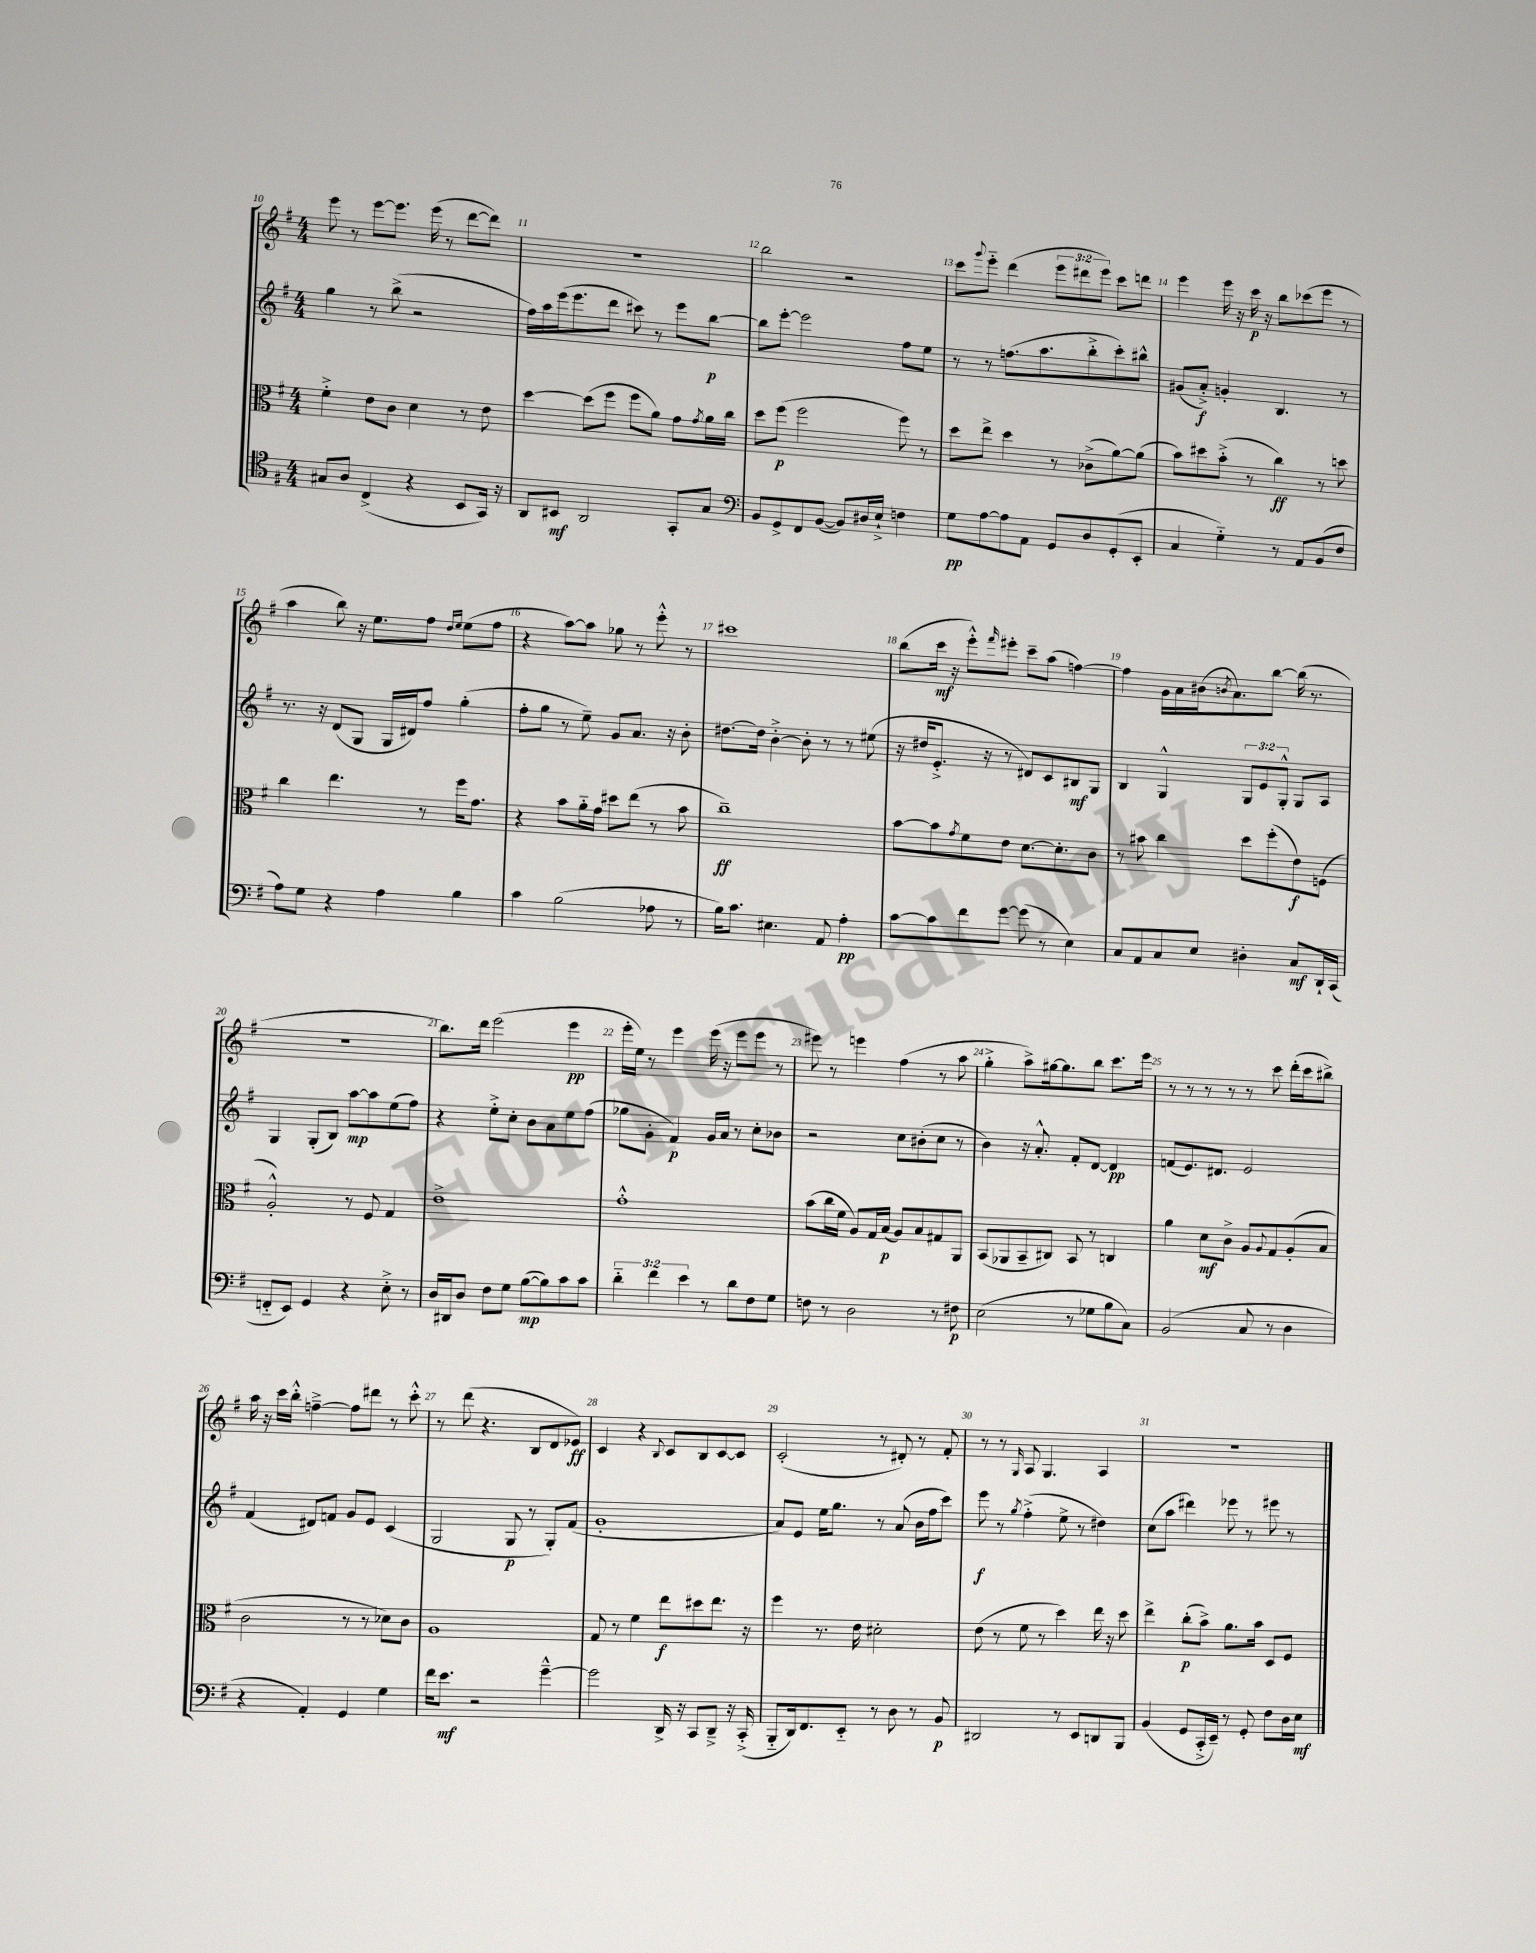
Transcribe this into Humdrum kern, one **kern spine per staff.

**kern	**dynam	**kern	**dynam	**kern	**dynam	**kern	**dynam
*part4	*part4	*part3	*part3	*part2	*part2	*part1	*part1
*staff4	*staff4	*staff3	*staff3	*staff2	*staff2	*staff1	*staff1
*clefC4	*	*clefC3	*	*clefG2	*	*clefG2	*
*k[f#]	*	*k[f#]	*	*k[f#]	*	*k[f#]	*
*M4/4	*	*M4/4	*	*M4/4	*	*M4/4	*
=10	=10	=10	=10	=10	=10	=10	=10
8G#X/L	.	4f#'^\	.	4gg\	.	8eee\	.
8A/J	.	.	.	.	.	8r	.
(4C^/	.	8e\L	.	8r	.	[8eee\L	.
.	.	8c\J	.	(8bb^\	.	8.eee\J]	.
4r	.	4d\	.	2r	.	.	.
.	.	.	.	.	.	(16eee\	.
.	.	.	.	.	.	8r	.
8BB/L	.	8r	.	.	.	[8ddd\L	.
16GG/Jk)	.	8e\	.	.	.	8ddd\J])	.
16r	.	.	.	.	.	.	.
=11	=11	=11	=11	=11	=11	=11	=11
8AA/L	.	[4dd\	.	16ff#\LL)	.	1r	.
.	.	.	.	16aa\	.	.	.
8BB#X/J	mf	.	.	(16eee\J	.	.	.
.	.	.	.	8.eee\	.	.	.
2AA/	.	(8dd\L]	.	.	.	.	.
.	.	8ff#\J	.	8ddd\J	.	.	.
.	.	8ff#\L	.	8ccc#X\)	.	.	.
.	.	8a\J)	.	8r	.	.	.
8GG'/L	.	8g\L	.	8eee\L	.	.	.
.	.	8qg/	.	.	.	.	.
8G/J	.	16a\L	.	[8bb\J	p	.	.
.	.	16cc\JJ	.	.	.	.	.
=12	=12	=12	=12	=12	=12	=12	=12
*clefF4	*	*	*	*	*	*	*
8BB/L	.	8dd\L	.	8bb\L]	.	2bb\	.
8GG^/	.	(8ff#\J	p	[8eee'\J	.	.	.
8FF#/	.	2ff#\	.	2eee\]	.	.	.
([8BB/J	.	.	.	.	.	.	.
8BB/L])	.	.	.	.	.	2r	.
16D#X/L	.	.	.	.	.	.	.
16E`^/JJ	.	.	.	.	.	.	.
4Fn\	.	8ff#\)	.	8ff#\L	.	.	.
.	.	8r	.	8ee\J	.	.	.
=13	=13	=13	=13	=13	=13	=13	=13
8G\L	pp	8dd\L	.	8r	.	8ccc\L	.
.	.	.	.	.	.	8qqggg/	.
[8A\	.	8ee^\J	.	8r	.	8eee\J	.
8A\]	.	4dd\	.	(8.ffn\L	.	(4ddd\	.
8AA\J	.	.	.	.	.	.	.
.	.	.	.	8.aa\	.	.	.
8GG/L	.	8r	.	.	.	12eee\L	.
.	.	.	.	.	.	12ddd#X\	.
8D/	.	(8c-X^\L	.	8bb'^\	.	.	.
.	.	.	.	.	.	12eee\J)	.
(8GG'/	.	[8a\)	.	8ccc'\)	.	8ccc\L	.
8EE'/J	.	(8a\J]	.	8bb#X^^\J	.	8dddn\J	.
=14	=14	=14	=14	=14	=14	=14	=14
4C/	.	8b\L)	.	(8g#X/L	.	4eee\	.
.	.	8dd#X\	.	8a'^/J)	f	.	.
4G\)	.	(8b'^\J	.	4gn'/	.	16eee\	.
.	.	.	.	.	.	16r	.
.	.	8r	.	.	.	16ccc\	p
.	.	.	.	.	.	16r	.
8r	.	4cc\)	ff	4.B/	.	8bb\L	.
8AA/L	.	.	.	.	.	(8ccc-X\	.
(8BB/	.	8r	.	.	.	8eee\J	.
8F#/J	.	8ddn\	.	8r	.	8r	.
!!LO:LB:g=z
=15	=15	=15	=15	=15	=15	=15	=15
8A\L)	.	4cc\	.	8.r	.	4aa\	.
8G\J	.	.	.	.	.	.	.
.	.	.	.	16r	.	.	.
4r	.	4.ee\	.	(8d/L	.	8bb\)	.
.	.	.	.	8G/J	.	16r	.
.	.	.	.	.	.	8.ee\L	.
4A\	.	.	.	16G/LL	.	.	.
.	.	.	.	16d#X/J)	.	.	.
.	.	8r	.	8ff#/J	.	8ff#\J	.
.	.	.	.	.	.	16qqdd/LL	.
.	.	.	.	.	.	16qqee/JJ	.
4B\	.	16ff#\KL	.	(4gg'\	.	(8ee\L	.
.	.	8.g\J	.	.	.	.	.
.	.	.	.	.	.	8ff#\J	.
=16	=16	=16	=16	=16	=16	=16	=16
4c\	.	4r	.	8ff#'\L	.	4r	.
.	.	.	.	8gg\J	.	.	.
(2B\	.	8b\L	.	8r	.	[8aa\L)	.
.	.	16a\L	.	8ee~\)	.	8aa\J]	.
.	.	16g\JJ	.	.	.	.	.
.	.	8dd#X\L	.	8g/L	.	8gg-X\	.
.	.	(8ee\J	.	8.a/J	.	8r	.
8A-X\	.	8r	.	.	.	8eee'^^\	.
.	.	.	.	16r	.	.	.
8r	.	8b\	.	8b'\	.	8r	.
=17	=17	=17	=17	=17	=17	=17	=17
16B\KL)	.	1cc~)	ff	[8.dd#X\L	.	1ccc#X	.
8.c\J	.	.	.	.	.	.	.
.	.	.	.	16dd#\Jk]	.	.	.
4.E#X\	.	.	.	[4b'^\	.	.	.
.	.	.	.	8b'\]	.	.	.
8AA/	.	.	.	8r	.	.	.
4A'\	pp	.	.	8r	.	.	.
.	.	.	.	(8ee#X\	.	.	.
=18	=18	=18	=18	=18	=18	=18	=18
[8c\L	.	[8b\L	.	16r	.	(8bb\L	.
.	.	.	.	16dd#X/KL	.	.	.
8c\]	.	8b\]	.	8.e'^/J	.	16ccc\Jk	mf
.	.	.	.	.	.	16r	.
.	.	8qg/	.	.	.	.	.
8f#\	.	8f#\	.	.	.	8eee'^^\L)	.
.	.	.	.	16r	.	.	.
.	.	.	.	.	.	16qqfff#/	.
[8g\J	.	8e\J	.	8r	.	8eee#X'\J	.
(8g\]	.	[8.d\L	.	8d#X/L)	.	8ccc~\L	.
8r	.	.	.	8c/	.	(8aa\J	.
.	.	8.d'\]	.	.	.	.	.
4E\)	.	.	.	8B#X/	mf	[4ffn\)	.
.	.	8c\J	.	8G/J	.	.	.
=19	=19	=19	=19	=19	=19	=19	=19
8C/L	.	8r	.	4B/	.	4ff\]	.
8AA/	.	8b#X\	.	.	.	.	.
8C/	.	4cc\	.	4G^^/	.	16g\LL	.
.	.	.	.	.	.	16a\	.
8E/J	.	.	.	.	.	(16b#X\J	.
.	.	.	.	.	.	8qbn/	.
.	.	.	.	.	.	8.a\)	.
4D#X'\	.	8dd\L	.	12G/L	.	.	.
.	.	.	.	12e/	.	.	.
.	.	(8ff#'\	.	.	.	[8bb\J	.
.	.	.	.	12G'^^/J	.	.	.
8C/L	mf	8e\)	f	8G/L	.	(16bb\]	.
.	.	.	.	.	.	8.r	.
16DD`/L	.	(8Fn\J	.	8A/J	.	.	.
(16CC/JJ	.	.	.	.	.	.	.
!!LO:LB:g=z
=20	=20	=20	=20	=20	=20	=20	=20
8FFn/L	.	2A'^^/)	.	4G/	.	1r	.
8EE/J)	.	.	.	.	.	.	.
4GG/	.	.	.	(8G'/L	.	.	.
.	.	.	.	8B/J)	.	.	.
4r	.	8r	.	[8aa\L	mp	.	.
.	.	8F#/	.	8aa\]	.	.	.
8E'^\	.	4G/	.	(8ee\	.	.	.
8r	.	.	.	8ff#\J)	.	.	.
=21	=21	=21	=21	=21	=21	=21	=21
16D/LL	.	1e^	.	4r	.	8.bb\L)	.
16DD#X/J	.	.	.	.	.	.	.
8D/J	.	.	.	.	.	.	.
.	.	.	.	.	.	16ddd\Jk	.
8F#\L	.	.	.	8ee'^\L	.	(2eee\	.
8G\J	.	.	.	8cc'\J	.	.	.
([8B\L	mp	.	.	8b\L	.	.	.
8B\])	.	.	.	8a\	.	.	.
8c\	.	.	.	8ee\	.	4eee\	pp
8c\J	.	.	.	(8ff#\J	.	.	.
=22	=22	=22	=22	=22	=22	=22	=22
6d\	.	1g'^^	.	8gg-X\L	.	16eee'\LL	.
.	.	.	.	.	.	16ee\JJ)	.
.	.	.	.	8g'\J	.	8r	.
6f#\	.	.	.	.	.	.	.
.	.	.	.	4f#/)	p	4eee\	.
6e\	.	.	.	.	.	.	.
8r	.	.	.	16g/LL	.	(16eee\	.
.	.	.	.	16a/JJ	.	16r	.
8d\L	.	.	.	8r	.	8eee\L	.
8F#\	.	.	.	8cc'\L	.	8eee\J	.
8G\J	.	.	.	8b-X\J	.	8r	.
=23	=23	=23	=23	=23	=23	=23	=23
8Fn\	.	(8b\L	.	2r	.	8eee#X\)	.
8r	.	16cc\L	.	.	.	8r	.
.	.	16f#\JJ	.	.	.	.	.
2D\	.	8A/L)	.	.	.	4eeen\	.
.	.	16G/L	.	.	.	.	.
.	.	(16B/JJ	p	.	.	.	.
.	.	8A/L)	.	8cc\L	.	(4ff#\	.
.	.	8B/	.	(8b#X'\	.	.	.
8r	.	8G#X/	.	8cc\J	.	8r	.
8F#X\	p	8AA/J	.	8r	.	8aa\	.
=24	=24	=24	=24	=24	=24	=24	=24
(2E\	.	(8BB/L	.	4b\)	.	4gg'^\	.
.	.	8AA-X/	.	.	.	.	.
.	.	8BB~/	.	16r	.	8aa^\L)	.
.	.	.	.	8.a'^^/	.	.	.
.	.	8C#X/J)	.	.	.	[16gg#X\k	.
.	.	.	.	.	.	8.gg#\]	.
8r	.	8BB/	.	8f#'/L	.	.	.
8G-X\L	.	8r	.	[8d/J	.	8bb\J	.
8B\	.	4Cn/	.	4d/]	pp	8.ccc\L	.
8C\J)	.	.	.	.	.	.	.
.	.	.	.	.	.	16eee\Jk	.
=25	=25	=25	=25	=25	=25	=25	=25
(2BB/	.	4a\	.	(8fn/L	.	8r	.
.	.	.	.	8.e/)	.	8r	.
.	.	8d\L	mf	.	.	8r	.
.	.	.	.	8.d#X/J	.	.	.
.	.	8c^\J	.	.	.	8r	.
8C/	.	8A/L	.	2e/	.	8r	.
.	.	8qqA/	.	.	.	.	.
8r	.	8G/	.	.	.	8ccc\	.
4D\	.	(8A'/	.	.	.	(16ddd'\LL	.
.	.	.	.	.	.	16ccc\J	.
.	.	8B/J	.	.	.	8bb#X^\J)	.
!!LO:LB:g=z
=26	=26	=26	=26	=26	=26	=26	=26
4r	.	2c\	.	(4f#/	.	16aa\	.
.	.	.	.	.	.	16r	.
.	.	.	.	.	.	16ccc\LL	.
.	.	.	.	.	.	16bb'^^\JJ	.
4AA'/)	.	.	.	8d#X/L)	.	[4ffn~^\	.
.	.	.	.	8fn/J	.	.	.
4GG/	.	8r	.	8g/L	.	8ff\L]	.
.	.	8r	.	8e/J	.	8ddd#X\J	.
4G\	.	8d-X\L)	.	(4c/	.	8r	.
.	.	8c\J	.	.	.	8ccc'^^\	.
=27	=27	=27	=27	=27	=27	=27	=27
16f#\KL	.	1A	.	2G/	.	8r	.
8.e\J	mf	.	.	.	.	.	.
.	.	.	.	.	.	(8ddd\	.
2r	.	.	.	.	.	4.r	.
.	.	.	.	8G/	p	.	.
.	.	.	.	8r	.	8B/L	.
[4g~^^\	.	.	.	8G'/L)	.	8d/	.
.	.	.	.	(8f#/J	.	8e-X/J)	ff
=28	=28	=28	=28	=28	=28	=28	=28
2g\]	.	8G/	.	1g'	.	4c/	.
.	.	8r	.	.	.	.	.
.	.	4f#\	.	.	.	4r	.
.	.	.	.	.	.	8qqB/	.
16DD^/	.	8ee\L	f	.	.	8c/L	.
16r	.	.	.	.	.	.	.
8CC/L	.	8dd#X\	.	.	.	8B/	.
8DD~^/J	.	8.ee\J	.	.	.	[8c/	.
16r	.	.	.	.	.	8c/J]	.
(16CC'^/	.	16r	.	.	.	.	.
=29	=29	=29	=29	=29	=29	=29	=29
8BBB/L	.	4ff#\	.	8a/L)	.	(2c'/	.
16DD/k)	.	.	.	8e/J	.	.	.
8.FF#/	.	.	.	.	.	.	.
.	.	8.r	.	16ee\KL	.	.	.
.	.	.	.	8.gg\J	.	.	.
8EE/J	.	.	.	.	.	.	.
.	.	16e\	.	.	.	.	.
8r	.	2d#X'\	.	8r	.	8r	.
8D\	.	.	.	(8a/	.	8d#X'/)	.
8r	.	.	.	16b\LL	.	8r	.
.	.	.	.	16ff#\J	.	.	.
8BB/	p	.	.	8ccc\J)	.	8f#'/	.
=30	=30	=30	=30	=30	=30	=30	=30
2DD#X/	.	(8e\	.	8eee\	f	8r	.
.	.	8r	.	8r	.	8r	.
.	.	.	.	8qgg/	.	16qqG/	.
.	.	8f#\	.	(4ff#'^\	.	8A/	.
.	.	8r	.	.	.	4.G/	.
8r	.	4dd\)	.	8ee^\	.	.	.
8EE/L	.	.	.	8r	.	.	.
8DDn/	.	16ee\	.	4dd#X\)	.	4A/	.
.	.	16r	.	.	.	.	.
8BBB/J	.	8dd\	.	.	.	.	.
=31	=31	=31	=31	=31	=31	=31	=31
(4BB/	.	4ee^\	.	(8cc\L	.	1r	.
.	.	.	.	8aa\J	.	.	.
8GG/L	.	(8cc'\L	p	4ddd#X\)	.	.	.
16CC'^/L	.	8b^\J)	.	.	.	.	.
16EE~/JJ)	.	.	.	.	.	.	.
8r	.	8.a\L	.	8eee-X\	.	.	.
8GG'/	.	.	.	8r	.	.	.
.	.	16b\Jk	.	.	.	.	.
8F#\L	.	8D/L	.	8eee#X\	.	.	.
16D\L	.	8F#/J	.	8r	.	.	.
16E\JJ	mf	.	.	.	.	.	.
==	==	==	==	==	==	==	==
*-	*-	*-	*-	*-	*-	*-	*-
